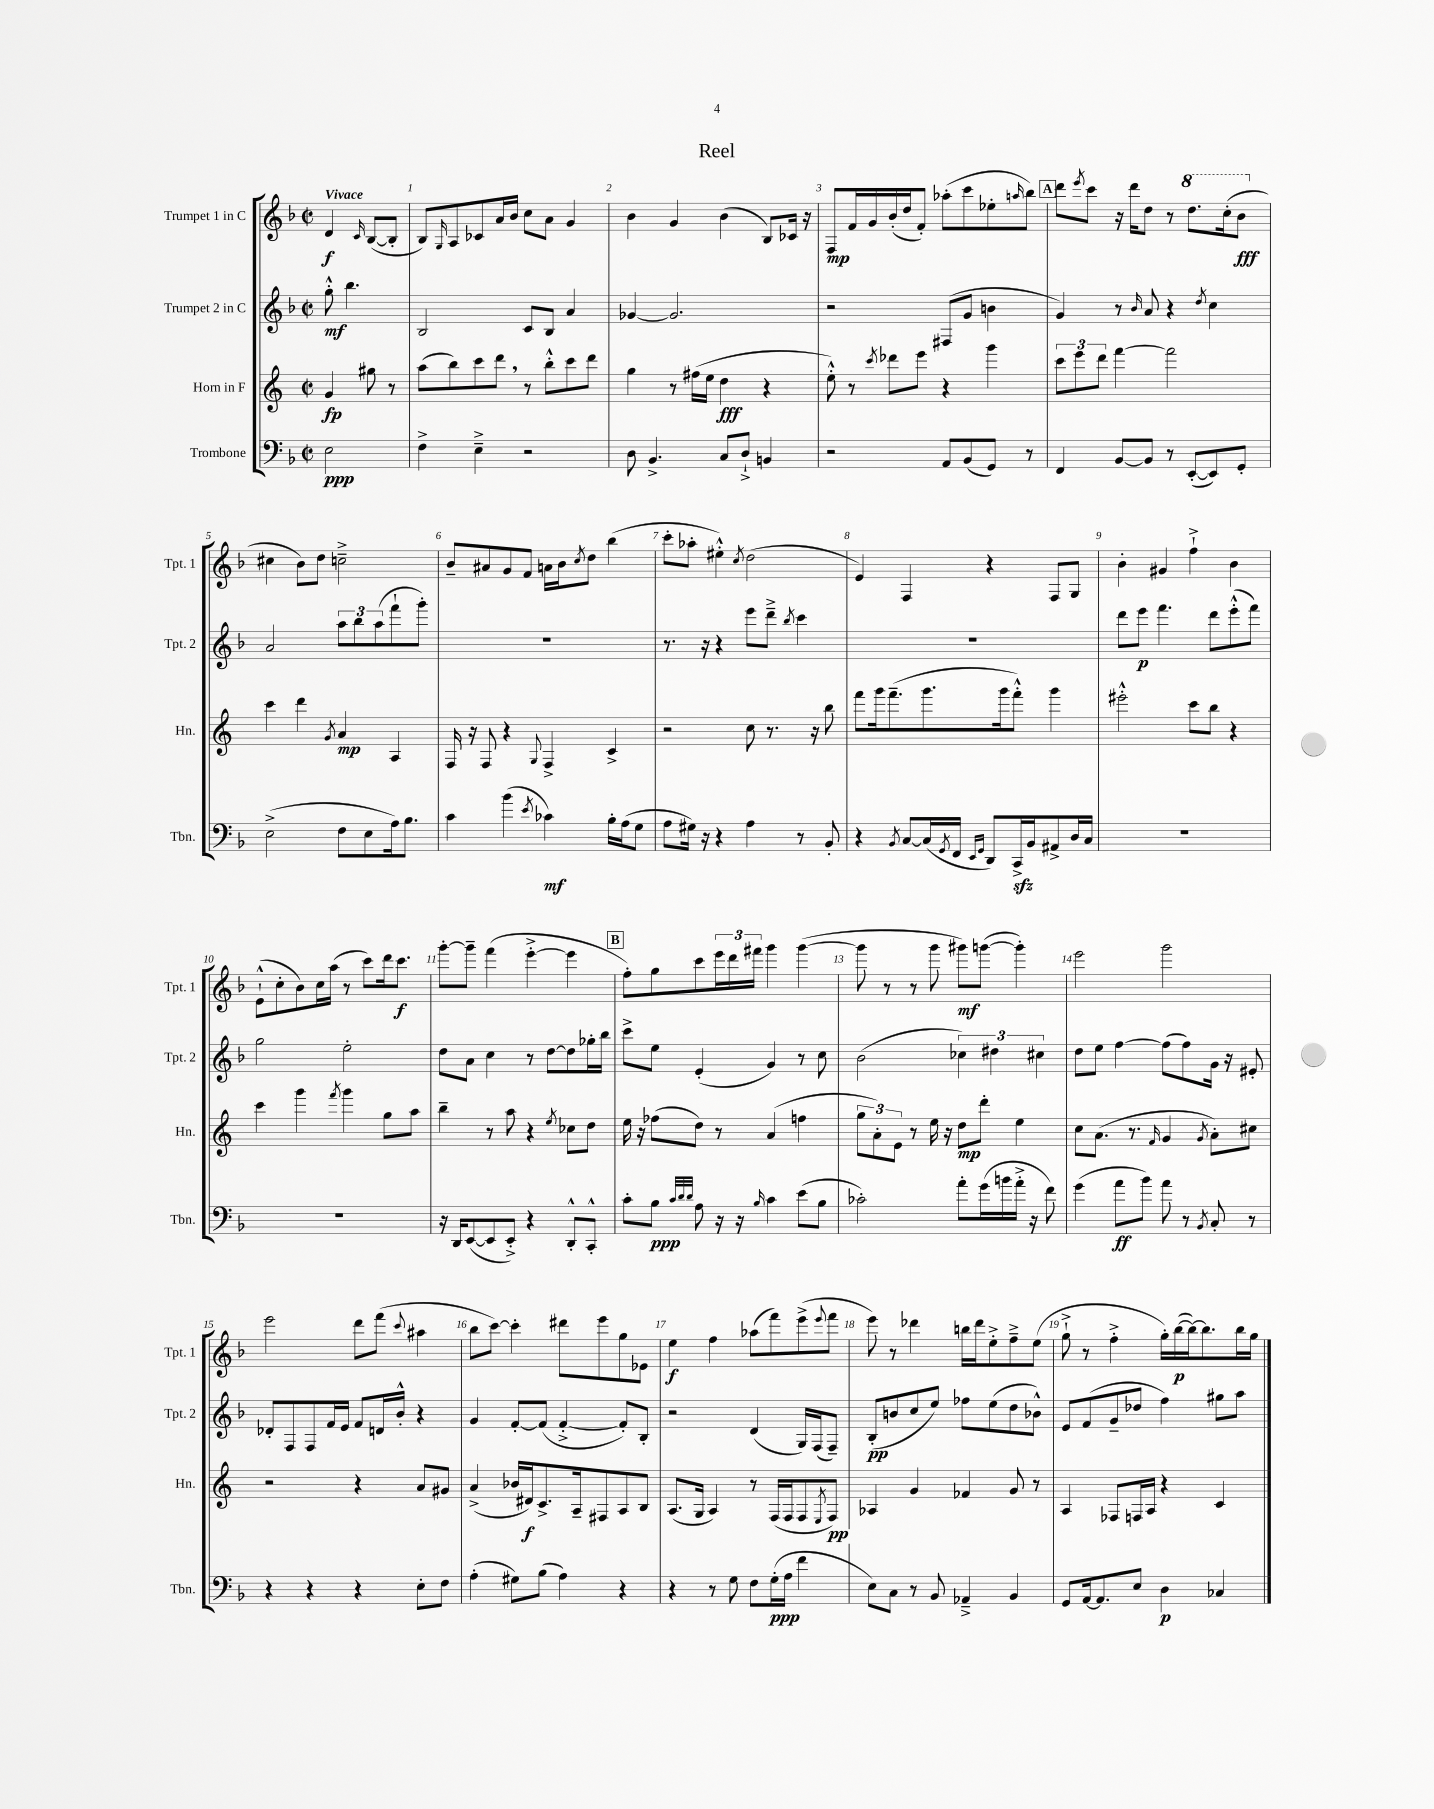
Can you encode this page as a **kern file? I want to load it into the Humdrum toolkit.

**kern	**kern	**kern	**kern
*staff4	*staff3	*staff2	*staff1
*clefF4	*clefG2	*clefG2	*clefG2
*k[b-]	*k[]	*k[b-]	*k[b-]
*M2/2	*M2/2	*M2/2	*M2/2
*met(c|)	*met(c|)	*met(c|)	*met(c|)
2E	4g	8gg'^^	4d
.	.	4.bb-	.
.	.	.	16qqc
.	8gg#	.	([8B-
.	8r	.	8B-']
=	=	=	=
4F^	(8aa	2B-	8B-)
.	.	.	16qqG
.	8bb)	.	8A
4E~^	8ccc	.	8c-
.	8ddd	.	16a
.	.	.	16b-
2r	8r	8c	8cc
.	8bb'^^	8B-	8a
.	8ccc	4a	4g
.	8ddd	.	.
=	=	=	=
8D	4gg	[4g-	4b-
4.BB-^	.	.	.
.	8r	2.g-]	4g
.	(16ff#	.	.
.	16ee	.	.
8C	4dd	.	(4b-
8D`^	.	.	.
4BB	4r	.	8B-)
.	.	.	16c-
.	.	.	16r
=	=	=	=
2r	8ee'^^)	2r	8F
.	8r	.	16f
.	.	.	16g
.	8qccc	.	.
.	8ddd-	.	(16b-'
.	.	.	16dd
.	8eee	.	8f')
8AA	4r	(8F#	(8aa-'
(8BB-	.	8g	8ccc
8GG)	4ggg	4b	8ee-'
.	.	.	16qqaa
8r	.	.	8bb-)
=	=	=	=
4FF	12ccc	4g)	8ddd
.	12eee	.	.
.	.	.	8qeee
.	.	.	8ccc
.	12ddd	.	.
[8BB-	[4fff	8r	16r
.	.	.	16ddd
.	.	16qqb-	.
8BB-]	.	8a	8dd
8r	2fff]	4r	8r
([8EE'	.	.	8.ddd
.	.	8qdd	.
8EE])	.	4cc	.
.	.	.	(16ccc'
8GG'	.	.	8bb-
=	=	=	=
(2E^	4ccc	2a	4cc#
.	4ddd	.	8b-)
.	.	.	8dd
.	8qg	.	.
8F	4a	12aa	2cc~^
.	.	12bb-	.
8E	.	.	.
.	.	(12aa	.
16A)	4A	8fff`	.
8.B-	.	.	.
.	.	8ggg')	.
=	=	=	=
4c	16F	1r	8b-~
.	16r	.	.
.	8F	.	8a#
(4b-	4r	.	8g
.	.	.	8f
8qe	8qqG	.	.
4c-)	4F^	.	16a
.	.	.	16b-
.	.	.	8qcc
.	.	.	8dd
16B-'	4c^	.	(4bb-
(16A	.	.	.
8G	.	.	.
=	=	=	=
8A	2r	8.r	8ccc'
16G#)	.	.	8aa-'
16r	.	16r	.
4r	.	4r	4ee#'^^)
.	.	.	8qcc
4A	8cc	8eee	(2dd
.	8.r	8ddd~^	.
.	.	8qbb-	.
8r	.	4ccc	.
.	16r	.	.
8BB-'	8bb	.	.
=	=	=	=
4r	8fff	1r	4e)
.	16ggg	.	.
.	(8.fff~	.	.
8qBB-	.	.	.
[8C	.	.	4F
(16C]	8.ggg	.	.
8qGG	.	.	.
16FF	.	.	.
16qqEE	.	.	.
16qqGG	.	.	.
8DD)	.	.	4r
.	16ggg	.	.
16CC^	8fff'^^)	.	.
16BB-	.	.	.
8AA#^	4ggg	.	8F
16D	.	.	8G
16C	.	.	.
=	=	=	=
1r	2eee#'^^	8ddd	4b-'
.	.	8eee	.
.	.	4.fff	4g#
.	8ccc	.	4ff`^
.	8bb	8ddd	.
.	4r	(8eee'^^	4b-
.	.	8fff)	.
=	=	=	=
1r	4ccc	2gg	(8e`^^
.	.	.	8cc'
.	4ggg	.	8b-)
.	.	.	16cc
.	.	.	(16aa
.	8qfff	.	.
.	4ggg	2ee'	8r
.	.	.	8ccc)
.	8gg	.	16ddd
.	.	.	8.ccc
.	8aa	.	.
=	=	=	=
16r	4bb~	8dd	[8ggg'
16DD	.	.	.
([8EE	.	8a	8ggg~]
8EE]	8r	4cc	(4fff
8EE'^)	8aa	.	.
4r	4r	8r	[4eee'^
.	.	[8dd	.
.	8qee	.	.
8DD'^^	8cc-	8dd]	4eee]
8CC'^^	8dd	16gg-'	.
.	.	16bb-	.
=	=	=	=
8c'	16ee	8ccc^	8ff')
.	16r	.	.
8B-	(8ff-	8ee	8gg
32qqc	.	.	.
32qqd	.	.	.
32qqd	.	.	.
8A	8dd)	(4e'	8ccc
16r	8r	.	24eee
.	.	.	24ddd
16r	.	.	.
.	.	.	24fff#
16qqB-	.	.	.
4c	(4a	4g)	4ggg
(8e	4ff	8r	([4ggg
8B-	.	8cc	.
=	=	=	=
2c-')	12gg	(2b-	8ggg]
.	12a')	.	.
.	.	.	8r
.	12e	.	.
.	8r	.	8r
.	16ee	.	8ggg
.	16r	.	.
8a'	8dd	6cc-)	8ggg#)
(16g	8ddd'	.	([8ggg
.	.	6dd#	.
16b	.	.	.
16a'^	4ee	.	4ggg'])
16r	.	.	.
.	.	6cc#	.
8f)	.	.	.
=	=	=	=
(4g	8cc	8dd	2eee
.	(8.a	8ee	.
8a	.	[4ff	.
.	8.r	.	.
8b-)	.	.	.
.	16qqf	.	.
8a	4g	(8ff]	2ggg
8r	.	8ff)	.
8qBB-	8qg	.	.
8C'	8a')	16g	.
.	.	16r	.
8r	8cc#	8e#'	.
=	=	=	=
4r	2r	8d-'	2eee
.	.	8F	.
4r	.	8F	.
.	.	16f	.
.	.	16e	.
4r	4r	8f	8ddd
.	.	16d	(8fff
.	.	16b-'^^	.
.	.	.	8qqccc
8E'	8a	4r	4aa#
8F	8g#	.	.
=	=	=	=
(4A'	(4a^	4g	8bb-
.	.	.	[8ccc)
8G#)	16b-	[8f'	4ccc']
.	16d#)	.	.
(8B-	8.c^	(8f]	.
4A)	.	[4f'^	8ddd#
.	16A~	.	.
.	8F#	.	8eee
4r	8A	8f'])	8gg
.	8B	8B-'	8e-
=	=	=	=
4r	(8.A	2r	4ee
.	16G	.	.
8r	4A)	.	4ff
8G	.	.	.
8F	8r	(4d	(8aa-
(16G'	(16F	.	8fff)
16A	16F	.	.
4f	8F	16G)	(8eee^
.	.	(16F	.
.	8qE	.	8qqeee
.	8F)	8F~)	8fff
=	=	=	=
8E)	4A-	(8B-'	8eee)
8C	.	8b	8r
8r	4g	8cc	4ddd-
8BB-	.	8ee)	.
4AA-~^	4f-	8ff-	16bb
.	.	.	16ddd-
.	.	(8ee	8ee'^
4BB-	8g	8dd	8ff~^
.	8r	8b-^^)	(8ee
=	=	=	=
8GG	4A	8e	8gg`^
[16AA	.	(8f	8r
8.AA]	.	.	.
.	8F-	8g~	4ff'^
8E	16F	8dd-	.
.	16A	.	.
4D	4r	4ff)	16gg')
.	.	.	([16bb-
.	.	.	16bb-_)
.	.	.	8.bb-]
4C-	4c	8gg#	.
.	.	8aa	16bb-
.	.	.	16gg
==	==	==	==
*-	*-	*-	*-
